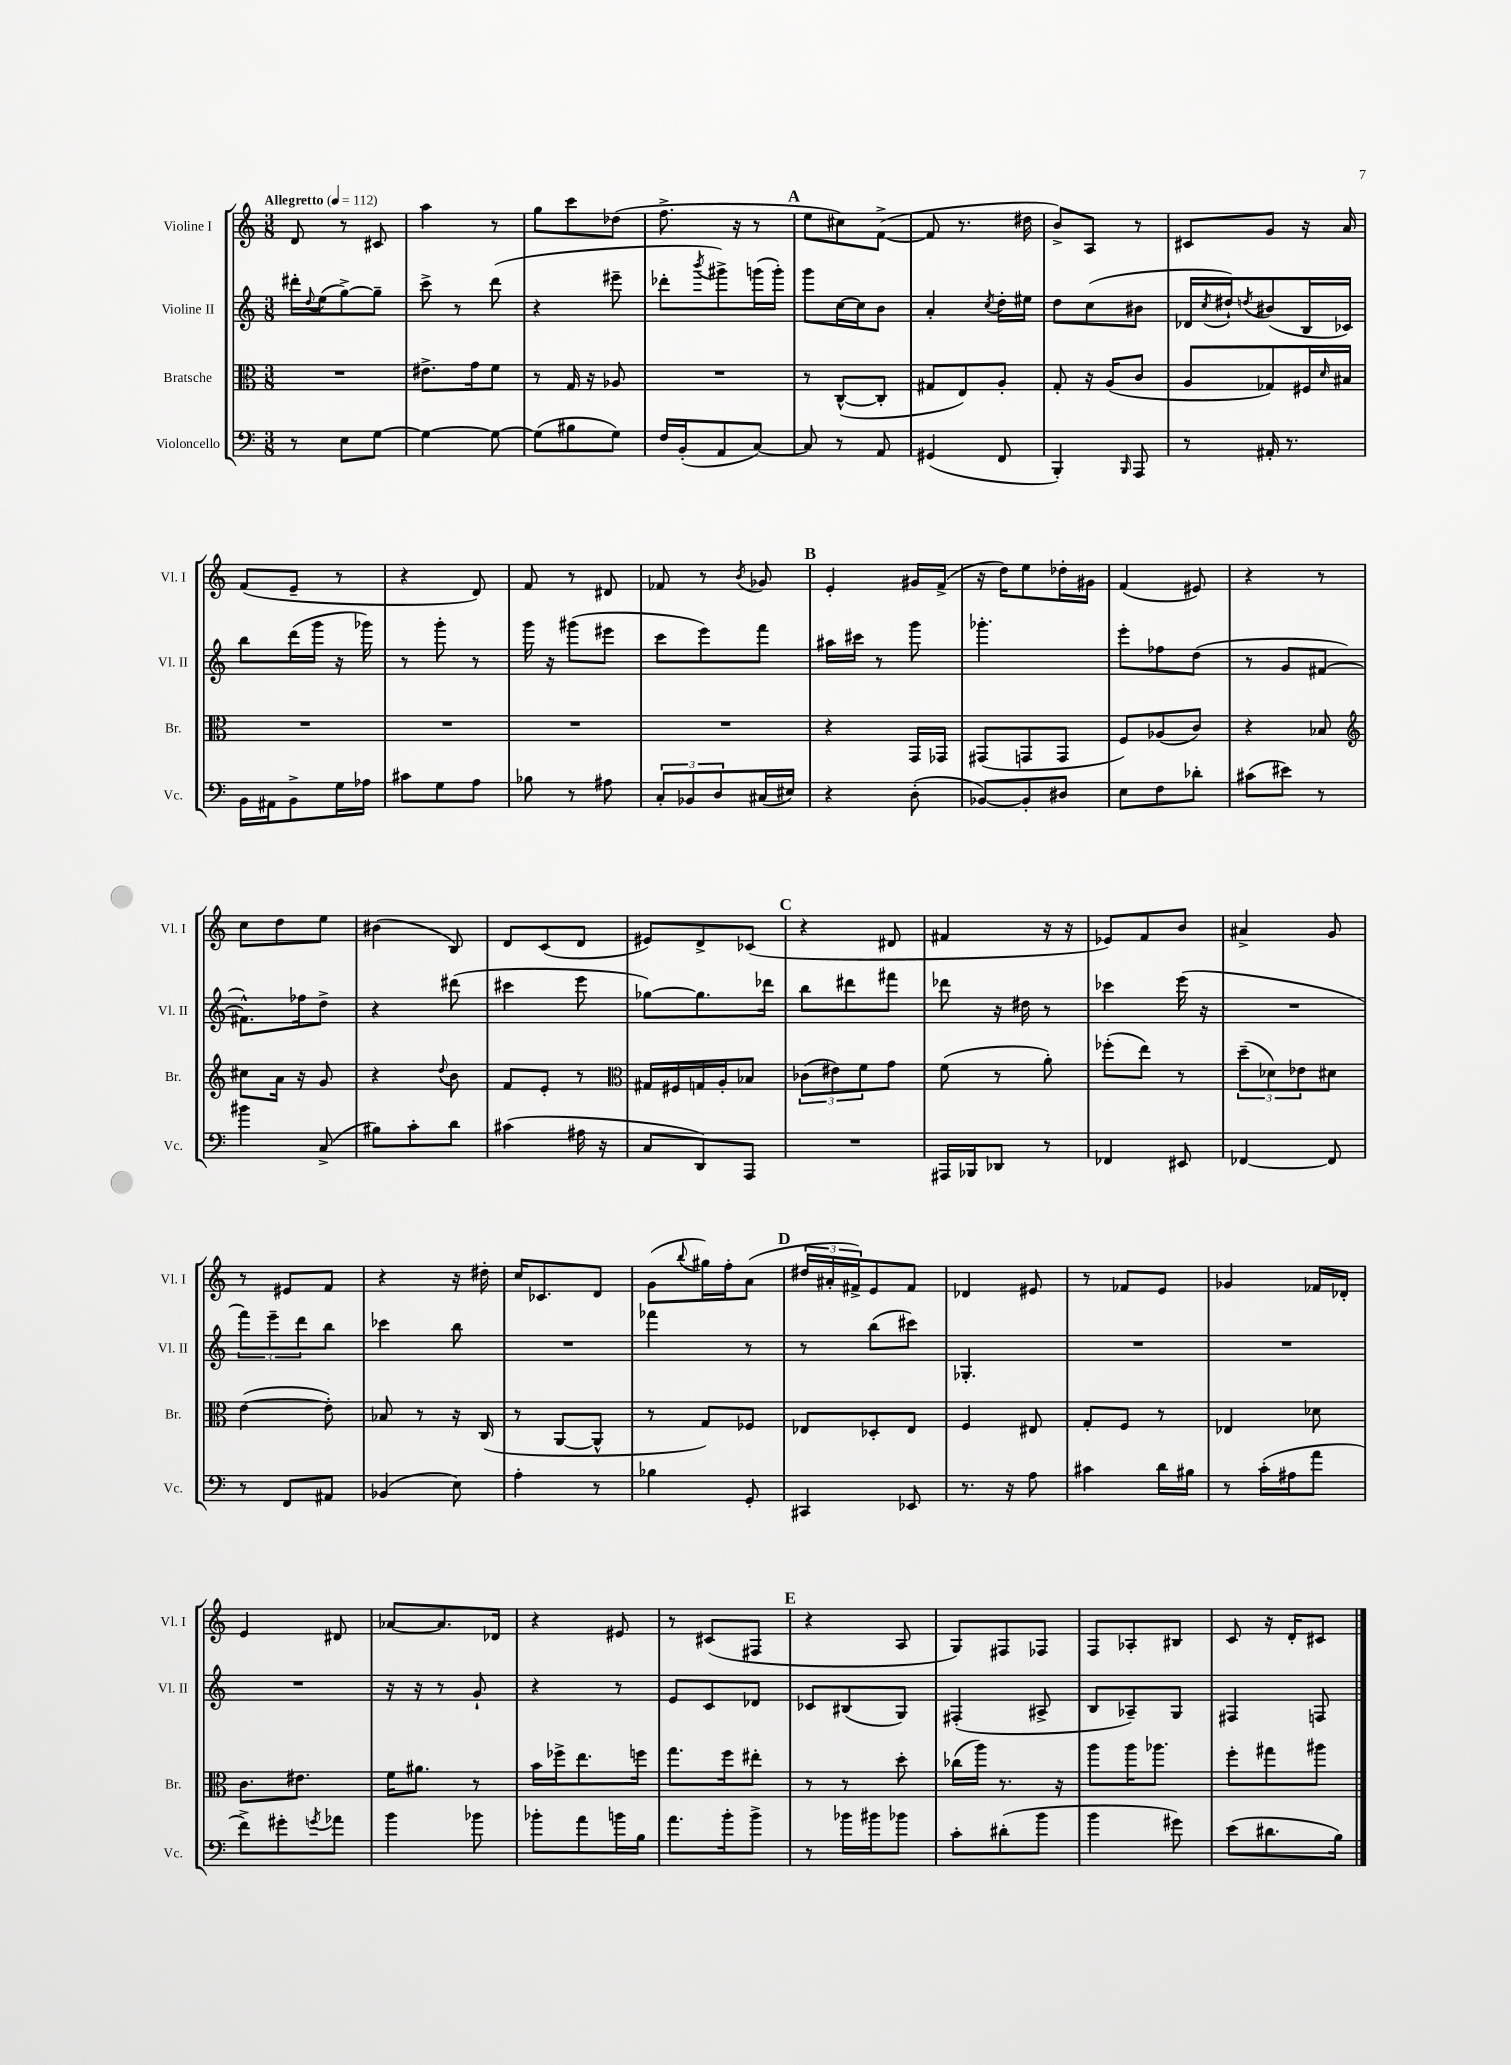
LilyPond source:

<<
\new StaffGroup <<
\new Staff = "s0" \with { instrumentName = "Violine I" shortInstrumentName = "Vl. I" } {
    \clef treble \key c \major \numericTimeSignature \time 3/8 \tempo "Allegretto" 4 = 112
    d'8 r8 cis'8 |
    a''4 r8 |
    g''8 c'''8 des''8( |
    f''8.-> r16 r8 |
    \mark \markup { \bold "A" } e''8 cis''8) f'8~->( |
    f'8 r8. dis''16 |
    b'8->) a8 r8 |
    cis'8 g'8 r16 a'16 |
    f'8( e'8-- r8 |
    r4 d'8) |
    f'8 r8 dis'8 |
    fes'8 r8 \acciaccatura { b'8 } ges'8 |
    \mark \markup { \bold "B" } e'4-. gis'16 f'16->( |
    r16 d''16) e''8 des''16-. gis'16 |
    f'4( eis'8) |
    r4 r8 |
    c''8 d''8 e''8 |
    bis'4( b8) |
    d'8 c'8( d'8 |
    eis'8) d'8-> ces'8( |
    \mark \markup { \bold "C" } r4 dis'8 |
    fis'4 r16 r16 |
    ees'8) f'8 b'8 |
    ais'4-> g'8 |
    r8 eis'8 f'8 |
    r4 r16 dis''16-. |
    c''16 ces'8. d'8 |
    g'8( \appoggiatura { b''8 } gis''16) f''16-. a'8( |
    \mark \markup { \bold "D" } \tuplet 3/2 { dis''16 ais'16-. fis'16->) } e'8 fis'8 |
    des'4 eis'8 |
    r8 fes'8 e'8 |
    ges'4 fes'16 des'16-. |
    e'4 dis'8 |
    aes'8~ aes'8. des'16 |
    r4 eis'8 |
    r8 cis'8( fis8 |
    \mark \markup { \bold "E" } r4 a8 |
    g8) fis8 fes8 |
    f8 aes8-. bis8 |
    c'8 r16 d'16-. cis'8 \bar "|." |
}
\new Staff = "s1" \with { instrumentName = "Violine II" shortInstrumentName = "Vl. II" } {
    \clef treble \key c \major \numericTimeSignature \time 3/8
    dis'''16-. \appoggiatura { d''8 } e''16( g''8~->) g''8-- |
    c'''8-> r8 d'''8( |
    r4 eis'''8-- |
    des'''8-. \acciaccatura { b'''8 } gis'''8->) g'''16( g'''16-.) |
    \mark \markup { \bold "A" } g'''8 c''16~ c''16 b'8 |
    a'4-. \acciaccatura { c''8 } d''16-. eis''16 |
    d''8 c''8( bis'8 |
    des'16 \acciaccatura { c''8 } dis''16-!) \acciaccatura { d''8 } bis'8( b16 ces'16) |
    b''8 d'''16( g'''16 r16 ges'''16) |
    r8 g'''8-. r8 |
    g'''16 r16 gis'''8( eis'''8 |
    c'''8 e'''8) f'''8 |
    \mark \markup { \bold "B" } ais''16 cis'''16 r8 g'''8 |
    ges'''4.-. |
    e'''8-. fes''8 d''8( |
    r8 g'8 fis'8~ |
    fis'8.-^) fes''16 d''8-> |
    r4 dis'''8( |
    cis'''4 e'''8 |
    ges''8~) ges''8. des'''16 |
    \mark \markup { \bold "C" } b''8 dis'''8 fis'''8 |
    des'''8 r16 dis''16 r8 |
    ces'''4 e'''16( r16 |
    R4. |
    \tuplet 3/2 { f'''8) e'''8-- d'''8 } b''8 |
    ces'''4 b''8 |
    R4. |
    fes'''4 r8 |
    \mark \markup { \bold "D" } r8 b''8( cis'''8) |
    ges4.-. |
    R4. |
    R4. |
    R4. |
    r16 r16 r8 g'8-! |
    r4 r8 |
    e'8 c'8 des'8 |
    \mark \markup { \bold "E" } ces'8 bis8( g8) |
    fis4-.( ais8-> |
    b8 aes8--) g8 |
    fis4 f8 \bar "|." |
}
\new Staff = "s2" \with { instrumentName = "Bratsche" shortInstrumentName = "Br." } {
    \clef alto \key c \major \numericTimeSignature \time 3/8
    R4. |
    eis'8.-> g'16 f'8 |
    r8 g16 r16 aes8 |
    R4. |
    \mark \markup { \bold "A" } r8 c8~-^( c8-. |
    gis8 e8) a8-. |
    g8-. r16 a16( c'8 |
    a8 ges8) fis16 \grace { d'16 } bis16 |
    R4. |
    R4. |
    R4. |
    R4. |
    \mark \markup { \bold "B" } r4 g,16 ges,16 |
    gis,8( g,8 g,8 |
    f8) aes8( c'8) |
    r4 bes8 |
    \clef treble cis''8 a'16 r16 g'8 |
    r4 \appoggiatura { d''8 } b'8 |
    f'8 e'8-. r8 |
    \clef alto gis16 fis16 g16 a16-. bes8 |
    \mark \markup { \bold "C" } \tuplet 3/2 { ces'8( eis'8) f'8 } g'8 |
    f'8( r8 a'8-.) |
    fes''8-.( e''8) r8 |
    \tuplet 3/2 { d''8--( des'8) ees'8 } dis'8 |
    e'4~( e'8-.) |
    bes8 r8 r16 c16( |
    r8 a,8~ a,8-^ |
    r8 g8) fes8 |
    \mark \markup { \bold "D" } ees8 des8-. ees8 |
    f4 eis8 |
    g8-. f8 r8 |
    ees4 des'8 |
    c'8. eis'8. |
    f'16 ais'8. r8 |
    b'16 fes''16-> e''8. f''16 |
    g''8. f''16 eis''8-. |
    \mark \markup { \bold "E" } r8 r8 d''8-. |
    ces''16( a''16) r8. r16 |
    a''8 a''16 aes''8. |
    f''8-. gis''8 ais''8 \bar "|." |
}
\new Staff = "s3" \with { instrumentName = "Violoncello" shortInstrumentName = "Vc." } {
    \clef bass \key c \major \numericTimeSignature \time 3/8
    r8 e8 g8~ |
    g4~ g8~ |
    g8( bis8 g8) |
    f16 b,16-.( a,8 c8~) |
    \mark \markup { \bold "A" } c8 r8 a,8 |
    gis,4( f,8 |
    b,,4-.) \grace { b,,16 } a,,8 |
    r8 ais,16-. r8. |
    b,16 ais,16 b,8-> g16 aes16 |
    cis'8 g8 a8 |
    bes8 r8 ais8 |
    \tuplet 3/2 { c8-. bes,8 d8 } cis16( eis16) |
    \mark \markup { \bold "B" } r4 d8-.( |
    bes,8~) bes,8-. dis8 |
    e8 f8 des'8-. |
    cis'8( eis'8) r8 |
    bis'4 c8->( |
    bis8) c'8-. d'8 |
    cis'4( ais16 r16 |
    c8 d,8) a,,8 |
    \mark \markup { \bold "C" } R4. |
    ais,,16 bes,,16 des,8 r8 |
    fes,4 eis,8 |
    fes,4~ fes,8 |
    r8 f,8 ais,8 |
    bes,4( e8) |
    a4-. r8 |
    bes4 g,8-. |
    \mark \markup { \bold "D" } cis,4 ees,8 |
    r8. r16 a8 |
    cis'4 d'16 bis16 |
    r8 c'16-.( ais16 a'8 |
    f'8->) gis'8-. \acciaccatura { g'8 } aes'8 |
    b'4 bes'8 |
    bes'8-. a'8 b'16 b16 |
    a'8. b'16-. b'8-> |
    \mark \markup { \bold "E" } r8 bes'16 bis'16 bes'8 |
    c'8-. dis'8-.( b'8 |
    b'4 gis'8) |
    e'8( dis'8. b16) \bar "|." |
}
>>
>>
\layout { \context { \Score \remove "Bar_number_engraver" } }
